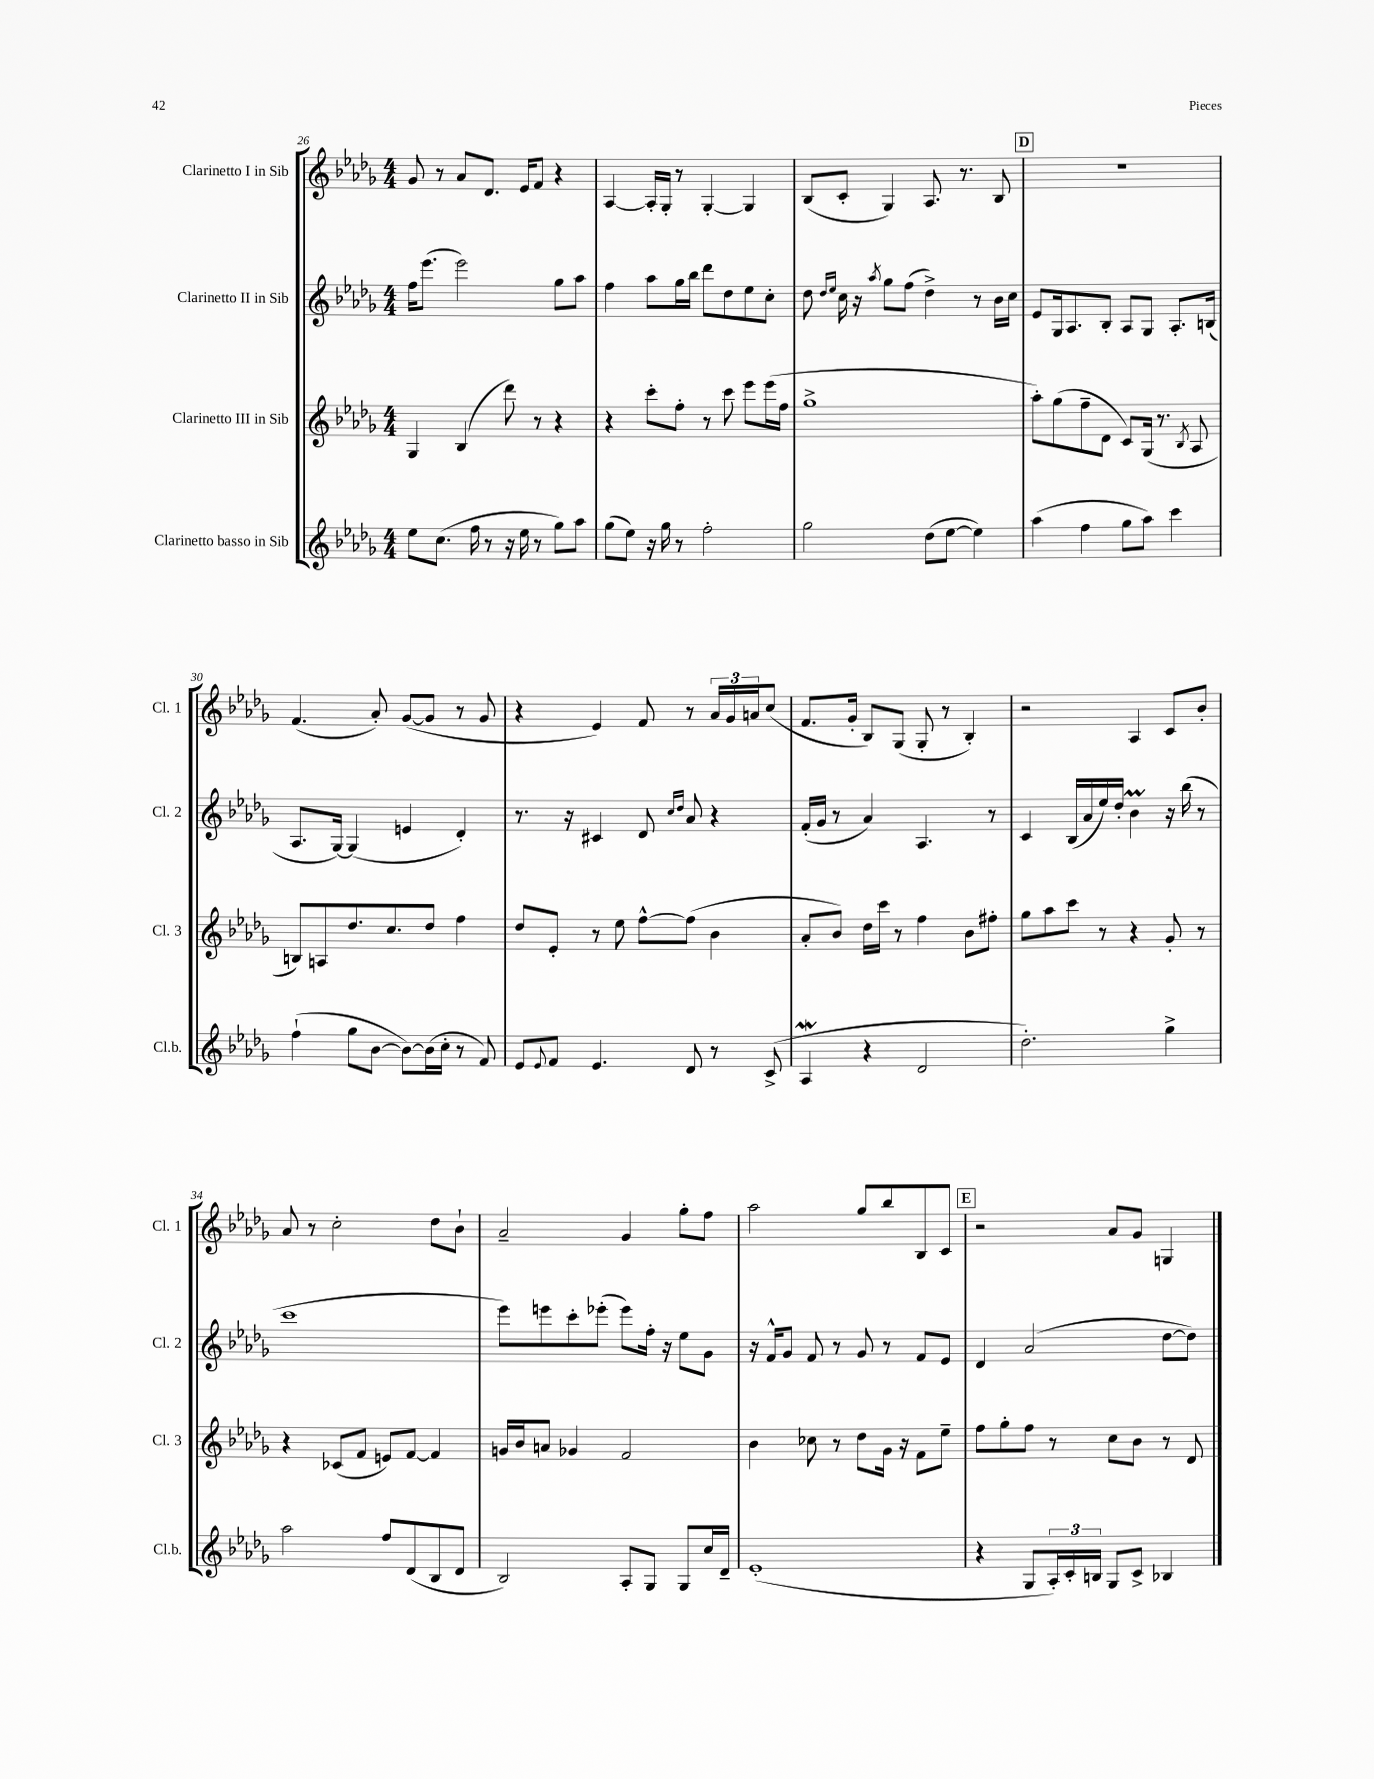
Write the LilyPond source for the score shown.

<<
\new StaffGroup <<
\new Staff = "s0" \with { instrumentName = "Clarinetto I in Sib" shortInstrumentName = "Cl. 1" } {
    \clef treble \key des \major \numericTimeSignature \time 4/4
    ges'8 r8 aes'8 des'8. ees'16 f'8 r4 |
    aes4~ aes16-. ges16-. r8 ges4~-. ges4 |
    bes8( c'8-. ges4) aes8. r8. bes8 |
    \mark \markup { \box "D" } R1 |
    f'4.( aes'8-.) ges'8~( ges'8 r8 ges'8 |
    r4 ees'4) f'8 r8 \tuplet 3/2 { aes'16 ges'16 a'16 } c''8( |
    f'8. ges'16-. bes8) ges8( ges8-. r8 bes4-.) |
    r2 aes4 c'8 bes'8-. |
    aes'8 r8 c''2-. des''8 bes'8-! |
    aes'2-- ges'4 ges''8-. f''8 |
    aes''2 ges''8 bes''8 bes8 c'8 |
    \mark \markup { \box "E" } r2 aes'8 ges'8 g4 \bar "|." |
}
\new Staff = "s1" \with { instrumentName = "Clarinetto II in Sib" shortInstrumentName = "Cl. 2" } {
    \clef treble \key des \major \numericTimeSignature \time 4/4
    f''16 ees'''8.( ees'''2) ges''8 aes''8 |
    f''4 aes''8 ges''16 bes''16 des'''8 des''8 ees''8 c''8-. |
    des''8 \grace { des''16 ees''16 } c''16 r16 \acciaccatura { aes''8 } ges''8 f''8( des''4->) r8 bes'16 c''16 |
    \mark \markup { \box "D" } ees'8 ges16 aes8. bes8-. aes8 ges8 aes8.-. b16( |
    aes8. ges16~) ges4( e'4 des'4-.) |
    r8. r16 cis'4 des'8 \grace { c''16 des''16 } aes'8 r4 |
    f'16-.( ges'16 r8 aes'4) aes4. r8 |
    c'4 bes16( aes'16 ees''16) des''16-. bes'4\prall r16 bes''16( r8 |
    c'''1 |
    ees'''8) e'''8 c'''8-. ees'''8-.( ees'''8) f''16-. r16 ees''8 ges'8 |
    r16 f'16-^ ges'8 f'8 r8 ges'8 r8 f'8 ees'8 |
    \mark \markup { \box "E" } des'4 aes'2( des''8~ des''8) \bar "|." |
}
\new Staff = "s2" \with { instrumentName = "Clarinetto III in Sib" shortInstrumentName = "Cl. 3" } {
    \clef treble \key des \major \numericTimeSignature \time 4/4
    ges4 bes4( des'''8) r8 r4 |
    r4 c'''8-. f''8-. r8 c'''8 ees'''8 ees'''16( f''16 |
    ges''1-> |
    \mark \markup { \box "D" } aes''8-.) ges''8( f''8-- des'8 c'8) ges16( r8. \acciaccatura { bes8 } aes8 |
    b8) a8 des''8. c''8. des''8 f''4 |
    des''8 ees'8-. r8 ees''8 f''8~-^ f''8( bes'4 |
    aes'8-. bes'8) des''16 c'''16 r8 f''4 bes'8 fis''8-. |
    ges''8 aes''8 c'''8 r8 r4 ges'8-. r8 |
    r4 ces'8( f'8 e'8) f'8~ f'4 |
    g'16 bes'16 a'8 ges'4 f'2 |
    bes'4 ces''8 r8 des''8 ges'16 r16 f'8 ees''8-- |
    \mark \markup { \box "E" } f''8 ges''8-. f''8 r8 c''8 bes'8 r8 des'8 \bar "|." |
}
\new Staff = "s3" \with { instrumentName = "Clarinetto basso in Sib" shortInstrumentName = "Cl.b." } {
    \clef treble \key des \major \numericTimeSignature \time 4/4
    ees''8 c''8.( f''16 r8 r16 ees''16 r8 ges''8) aes''8 |
    ges''8( ees''8) r16 ges''16 r8 f''2-. |
    ges''2 des''8( ees''8~ ees''4) |
    \mark \markup { \box "D" } aes''4( f''4 ges''8 aes''8) c'''4 |
    f''4-!( ges''8 bes'8~ bes'8~) bes'16( c''16-. r8 f'8) |
    ees'8 \appoggiatura { ees'8 } f'8 ees'4. des'8 r8 c'8->( |
    aes4\mordent r4 des'2 |
    des''2.-.) ges''4-> |
    aes''2 f''8 des'8( bes8 des'8 |
    bes2) aes8-. ges8 ges8 c''16 des'16-- |
    ees'1-.( |
    \mark \markup { \box "E" } r4 ges8 \tuplet 3/2 { aes16-.) c'16-. b16 } ges8 c'8-> bes4 \bar "|." |
}
>>
>>
\layout { \context { \Score currentBarNumber = #26 } }
